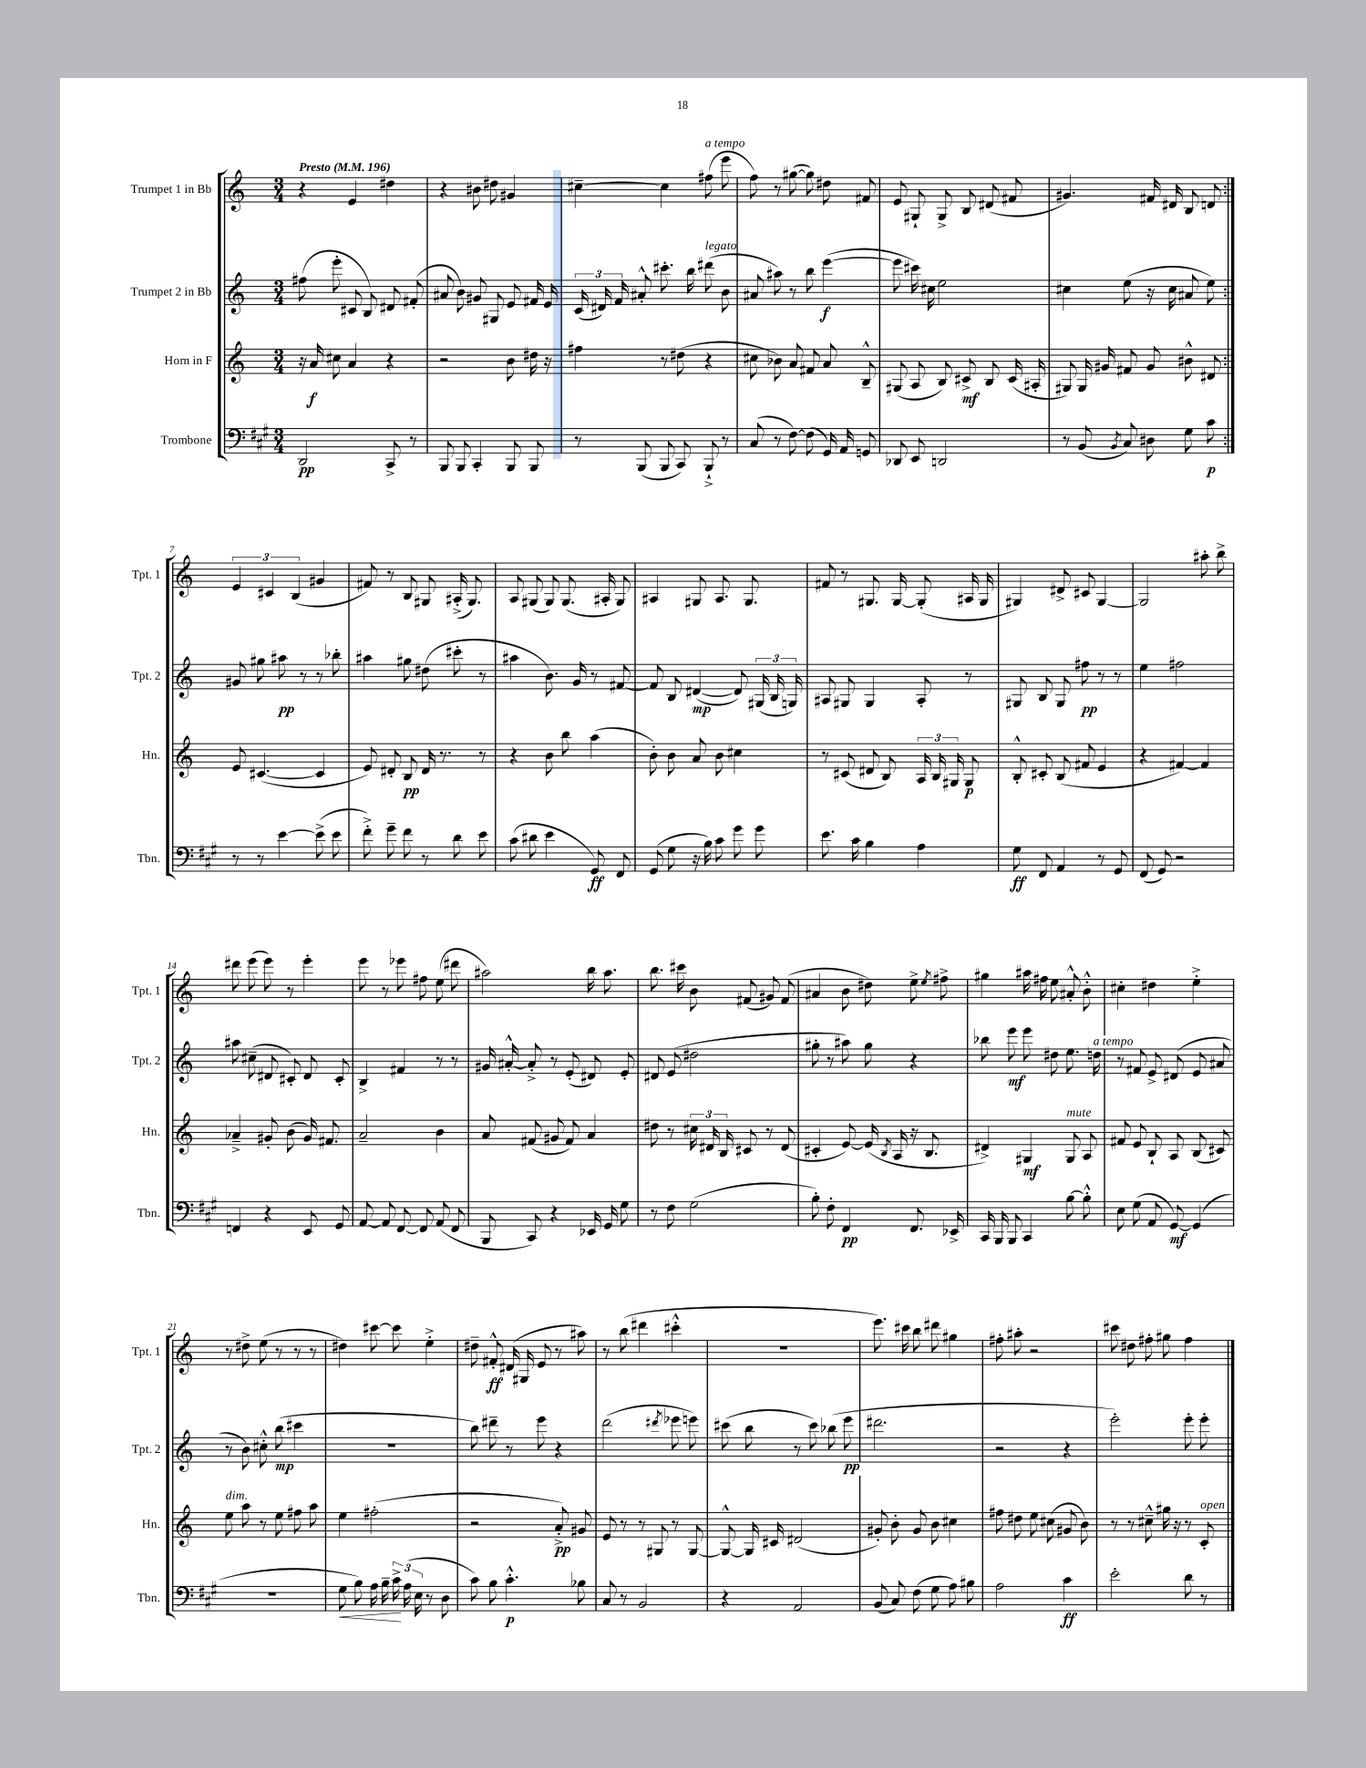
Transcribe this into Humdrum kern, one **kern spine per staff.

**kern	**kern	**kern	**kern
*staff4	*staff3	*staff2	*staff1
*clefF4	*clefG2	*clefG2	*clefG2
*k[f#c#g#]	*k[]	*k[]	*k[]
*M3/4	*M3/4	*M3/4	*M3/4
*MM196	*MM196	*MM196	*MM196
2DD	16r	(8ff#	4r
.	16a	.	.
.	8cc#	8eee'	.
.	4a	8c#	4e
.	.	8B)	.
8CC#^	4r	8d#	4dd#
8r	.	(8f#'	.
=	=	=	=
8BBB	2r	8a#	4r
8BBB	.	8b)	.
4CC#'	.	8g#	8b#
.	.	8G#	8dd#
8BBB	8b	8e	4g#
8BBB	16dd#	16f#	.
.	16r	16e	.
=	=	=	=
8r	4ff#	(24c	[4cc#~
.	.	24d#)	.
.	.	24f	.
(8BBB	.	8a#'^^	.
8BBB	8r	8.ccc#'	4cc#]
8CC#)	(8dd#	.	.
.	.	16bb	.
8BBB`^	4r	(8ddd#	(8ff#
8r	.	8b	8eee
=	=	=	=
(8C#	8cc#	8a#	8ff)
8r	8b-)	8aa#)	8r
[8F#)	8a	8r	([8gg#
(8F#]	8f#	8bb	8gg#])
16GG#)	8a	([4eee	8dd#
16AA	.	.	.
8GG	8B~^^	.	8f#
=	=	=	=
8DD-	(8G#	8eee]	8e
8EE	8A	16ccc#)	8G#`
.	.	16cc#	.
2DD	8B)	2ee	8G#^
.	8c#^	.	8B
.	8B	.	(8d#
.	(16c#	.	8f#
.	16A#'	.	.
=	=	=	=
8r	8G#)	4cc#	4.g#)
(8BB	16G#	.	.
.	16g#	.	.
8qBB	.	.	.
8C#)	8f#	(8ee	.
8D#	8g#	16r	16f#
.	.	16cc#	16d#
8G#	8b#^^	8a#	8B
8c#	8d#	8ee)	8d
=:|!	=:|!	=:|!	=:|!
8r	8e	8g#	6e
8r	([4.c#	8gg#	.
.	.	.	6c#
[4e	.	8aa#	.
.	.	.	(6B
.	.	8r	.
(8e^]	4c#]	8r	4g#
8e	.	8bb-'	.
=	=	=	=
8f#'^)	8e)	4aa#	8f#)
8g#~	8d#'	.	8r
8f#	8B	8gg#	8B
8r	16d#	(8dd#	8G#
.	8.r	.	.
8d	.	8ccc#'	(16A#'^
.	.	.	8.G#)
8e	8r	8r	.
=	=	=	=
(8c#	4r	4aa#	8A
8d#	.	.	(8G#
4e	8b	8.b)	8G#)
.	8bb	.	(8.G#
.	.	16g	.
8GG#)	(4aa	8r	.
.	.	.	16A#'
8FF#	.	[8f#	8G#)
=	=	=	=
(8GG#	8b')	8f#]	4A#
8G#	8b	8B	.
16r	8a	([4d#	8G#
16B)	.	.	.
8c#	8b	.	8.A#
8g#	4cc#	8d#])	.
.	.	.	8.G#
8g#	.	(24G#	.
.	.	24B	.
.	.	24G)	.
=	=	=	=
8.e	8r	8A#	8f#
.	(8c#	8G#	8r
16c#	.	.	.
4B	8d#	4G#	8.G#
.	8B)	.	.
.	.	.	[16G#
4A	24A	8A#'	(8G#']
.	24B	.	.
.	24G#	.	.
.	8G#	8r	16A#
.	.	.	16G#
=	=	=	=
8G#	8B'^^	8G#	4G#)
8FF#	8c#'	8B	.
4AA	(8B	8G#	8d#^
.	8f#	8ff#	8c#
8r	4e	8r	[4G#
8GG#	.	8r	.
=	=	=	=
(8FF#	4r	4ee	2G#]
8GG#)	.	.	.
2r	[4f#)	2ff#	.
.	4f#]	.	8aa#'
.	.	.	8bb^
=	=	=	=
4FF	4a-~^	8aa#	8ddd#
.	.	(8cc#~	(8eee
4r	8g#'	8d#	8eee)
.	(8b	8c#')	8r
8EE	16g#)	8d#	4eee'
.	8.f#	.	.
8GG#	.	8c#'	.
=	=	=	=
[8AA	2a~	4B^	8eee
8AA]	.	.	8r
[8FF#	.	4f#	8eee-
8FF#]	.	.	8ff#
(8AA	4b	8r	(8ee
8FF#	.	8r	8ddd#
=	=	=	=
8BBB	8a	16g#	2aa#)
.	.	[16a#'^^	.
8CC#)	(8f#	8a#'^]	.
4r	8g#	8r	.
.	8f#)	(8e'	.
16EE-	4a	8d#)	16bb
16GG#	.	.	8.aa#
8G#	.	8e'	.
=	=	=	=
8r	8dd#	8d#	8.bb
8F#	8r	(8e	.
.	.	.	16ccc#
(2G#	24cc#	2dd#	8b
.	24d#	.	.
.	24B	.	.
.	8c#	.	(8f#
.	8r	.	8g#)
.	(8d#	.	(8f#
=	=	=	=
8B')	4c#'	8gg#'	4a#
8F#'	.	8r	.
4FF#	[8e)	8aa#)	8b
.	(16e]	8gg#	8dd#)
.	8qB	.	.
.	16A	.	.
8.FF#	16r	4r	8ee^
.	8.B	.	.
.	.	.	8qee
.	.	.	8ff#^
16EE-^	.	.	.
=	=	=	=
16CC#	4d#^)	8bb-	4gg#
16BBB	.	.	.
8BBB	.	8eee	.
4CC#	4G#	8eee	16aa#
.	.	.	16ff#
.	.	8dd#	8ee
[8B	8G#	8.ee	8a#'^^
8B'^^]	8A	.	8b'^^
.	.	16dd	.
=	=	=	=
8E	8f#	8r	4cc#'
(8G#	8e	8f#	.
8AA	8B`	8e^	4dd#
[8GG#)	8A	(8d#	.
(4GG#]	(8B	8e	4ee'^
.	8c#)	8a#	.
=	=	=	=
2.r	8ee	8r	8r
.	8aa	8b)	8dd#^
.	8r	8cc#'^^	(8ee
.	8ee	(8bb	8r
.	8ff#	4ccc#	8r
.	8aa	.	8r
=	=	=	=
8G#	4ee	2.r	4dd#)
8B)	.	.	.
16A	(2ff#'	.	[8ccc#
16B~	.	.	.
24c#^	.	.	8ccc#]
(24A	.	.	.
24E	.	.	.
8r	.	.	4ee'^
8D	.	.	.
=	=	=	=
8c#)	2r	8bb)	8dd#~
8B	.	8ddd#~	8f#'^^
4.c#'^^	.	8r	(16d#
.	.	.	16G#
.	.	8eee	8e
.	8a'^)	4r	8r
8B-	8g#	.	8aa#)
=	=	=	=
8C#	8e	(2ddd	8r
8r	8r	.	(8bb
2BB	8r	.	4ddd#
.	8G#	.	.
.	.	8qddd#	.
.	8r	8eee-	4ccc#'^^
.	[8G#	8eee)	.
=	=	=	=
4r	8G#^^_	(8ccc#	2.r
.	16G#]	8bb	.
.	16c#	.	.
2AA	(2d#	8r	.
.	.	8ccc#)	.
.	.	(8bb-	.
.	.	8eee	.
=	=	=	=
(8BB	8g#')	2.ddd#	8.eee)
8C#)	8b'	.	.
.	.	.	16ccc#
(8F#	8g#	.	8bb
8G#	8b	.	8ddd#
8A)	4cc#	.	4gg#
8B#	.	.	.
=	=	=	=
2A	8ff#	2r	8ff#'
.	8dd#	.	8aa#'
.	8ee	.	2r
.	(8cc#	.	.
4c#	8g#	4r	.
.	8b)	.	.
=	=	=	=
2e'	8r	2eee')	8ccc#
.	8r	.	8dd#
.	8cc#~^^	.	8ff#'
.	16gg#	.	8gg#
.	16r	.	.
8d	8r	8eee'	4ff#
8r	8c'	8eee'	.
==	==	==	==
*-	*-	*-	*-
